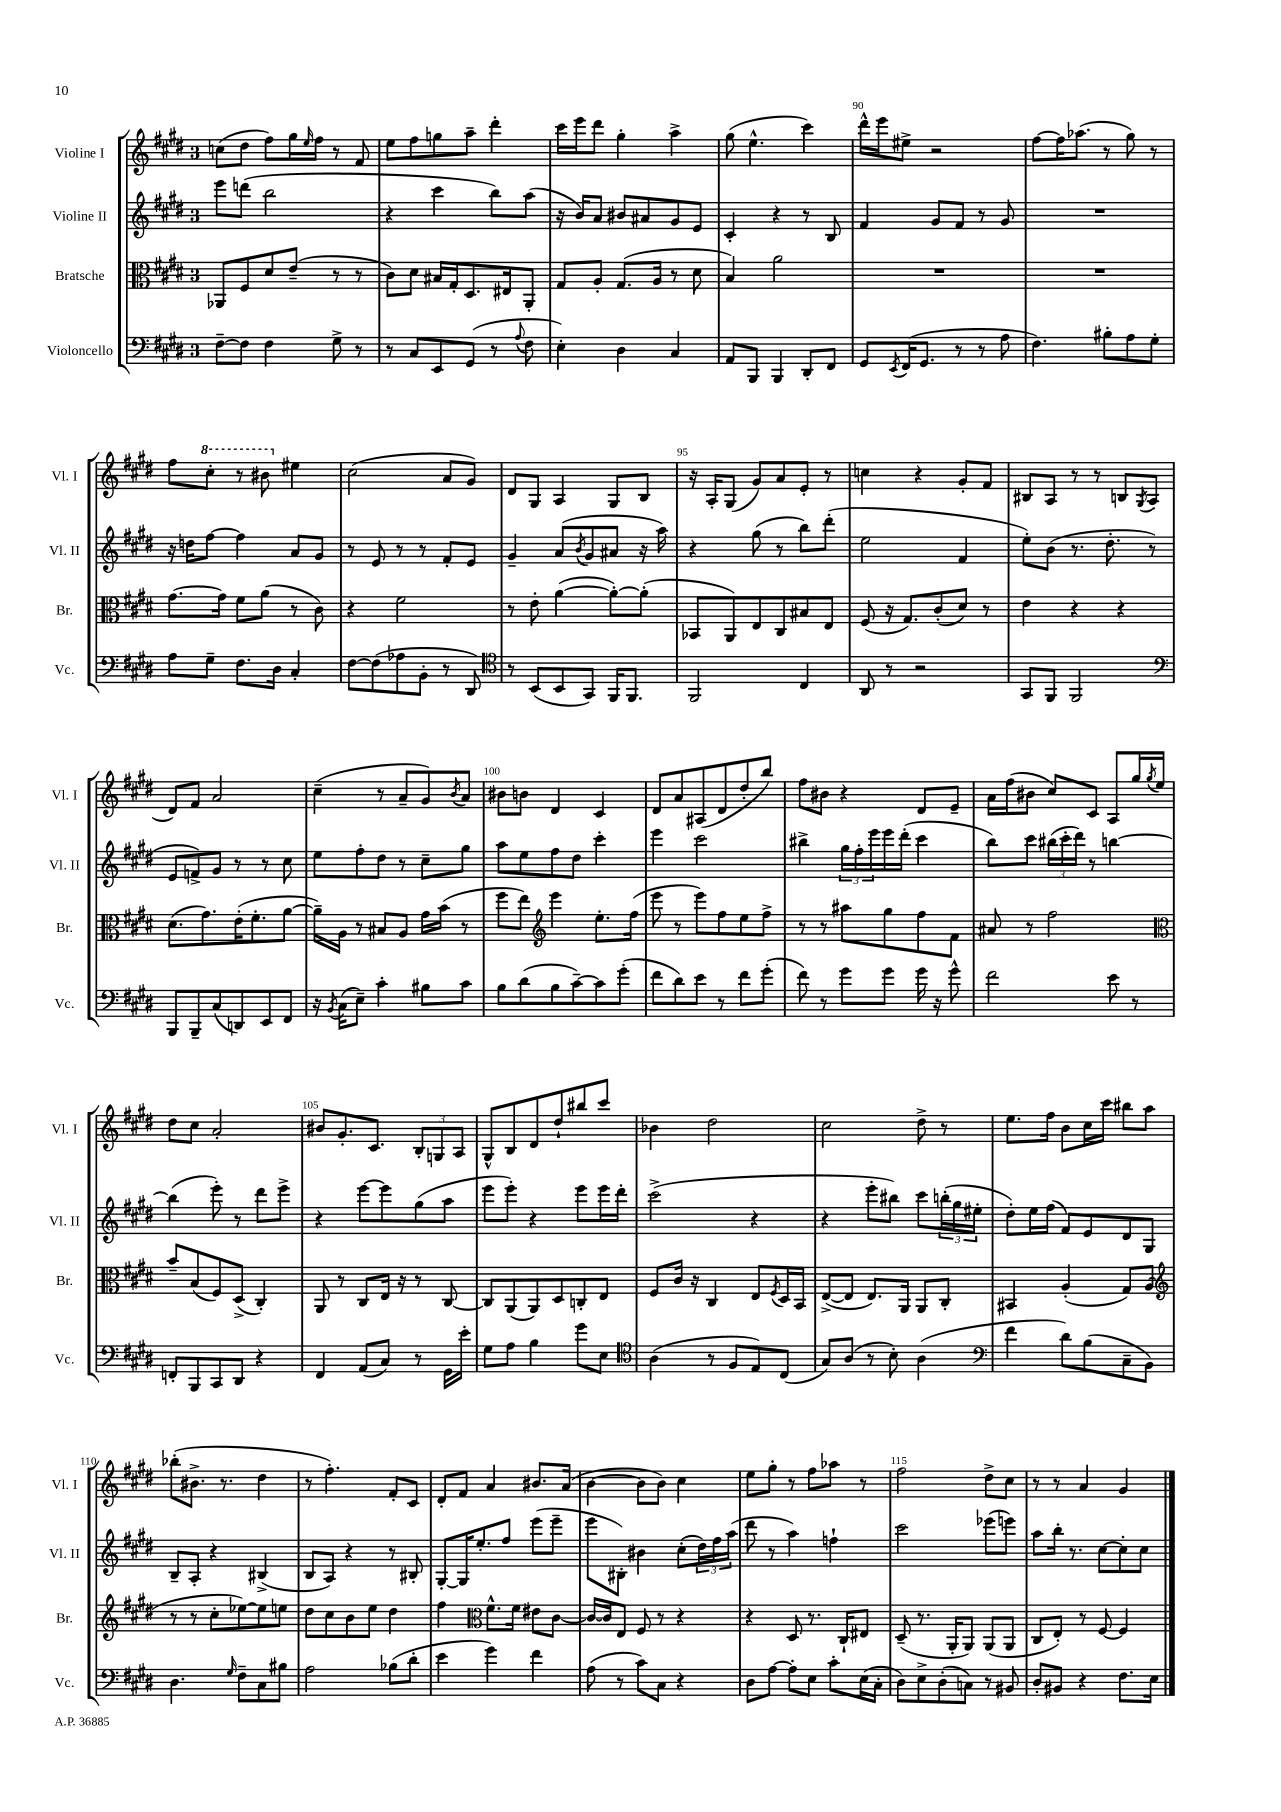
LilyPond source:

<<
\new StaffGroup <<
\new Staff = "s0" \with { instrumentName = "Violine I" shortInstrumentName = "Vl. I" } {
    \clef treble \key e \major \once \override Staff.TimeSignature.style = #'single-digit \time 3/4
    c''8( dis''8 fis''8) gis''16 \grace { e''16 } fis''16 r8 fis'8 |
    e''8 fis''8 g''8 a''8-- dis'''4-. |
    cis'''16 e'''16 dis'''8 gis''4-. a''4-> |
    gis''8( e''4.-^ cis'''4) |
    dis'''16-^ e'''16 eis''8-> r2 |
    fis''8~ fis''16 aes''8.( r8 gis''8) r8 |
    fis''8 \ottava #1 cis'''8-. r8 bis''8 \ottava #0 eis''4 |
    cis''2( a'8 gis'8) |
    dis'8 gis8 a4 gis8 b8 |
    r16 a16-. gis8( gis'8) a'8 e'8-. r8 |
    c''4 r4 gis'8-. fis'8 |
    bis8 a8 r8 r8 b8 \acciaccatura { gis8 } a8( |
    dis'8) fis'8 a'2 |
    cis''4--( r8 a'8-- gis'8) \acciaccatura { b'8 } a'8 |
    bis'8 b'8 dis'4 cis'4 |
    dis'8 a'8 ais8( dis'8 dis''8-. b''8) |
    fis''8 bis'8 r4 dis'8 e'8-- |
    a'16 fis''16( bis'8 cis''8) cis'8 a8 gis''16 \acciaccatura { gis''8 } e''16 |
    dis''8 cis''8 a'2-. |
    bis'8 gis'8.-. cis'8. \tuplet 3/2 { b8-. g8 a8 } |
    gis8-^ b8 dis'8 dis''8-! bis''8 cis'''8 |
    bes'4 dis''2 |
    cis''2 dis''8-> r8 |
    e''8. fis''16 b'8 cis''16 cis'''16 bis''8 a''8 |
    bes''8-.( bis'8.-> r8. dis''4 |
    r8 fis''4.-.) fis'8-. cis'8 |
    dis'8-. fis'8 a'4 bis'8. a'16( |
    b'4~ b'8 b'8) cis''4 |
    e''8 gis''8-. r8 fis''8 aes''8 r8 |
    fis''2 dis''8-> cis''8 |
    r8 r8 a'4 gis'4 \bar "|." |
}
\new Staff = "s1" \with { instrumentName = "Violine II" shortInstrumentName = "Vl. II" } {
    \clef treble \key e \major \once \override Staff.TimeSignature.style = #'single-digit \time 3/4
    e'''8 d'''8( b''2 |
    r4 cis'''4 b''8) a''8( |
    r16 b'16) a'8 bis'8 ais'8 gis'8 e'8 |
    cis'4-. r4 r8 b8 |
    fis'4 gis'8 fis'8 r8 gis'8 |
    R2. |
    r16 d''16 fis''8~ fis''4 a'8 gis'8 |
    r8 e'8 r8 r8 fis'8-. e'8 |
    gis'4-- a'8( \acciaccatura { b'8 } gis'8 ais'8 r16 a''16) |
    r4 gis''8( r8 b''8) dis'''8-.( |
    e''2 fis'4 |
    e''8-.) b'8( r8. dis''8.-. r8 |
    e'8 f'8->) gis'8 r8 r8 cis''8 |
    e''8 fis''8-. dis''8 r8 cis''8-- gis''8 |
    a''8 e''8 fis''8 dis''8 cis'''4-. |
    e'''4 cis'''2 |
    bis''4-> \tuplet 3/2 { gis''16 fis''16-. e'''16 } e'''16 dis'''16-.( cis'''4 |
    b''8) cis'''8 \tuplet 3/2 { bis''16( cis'''16-. dis'''16) } r8 b''4~ |
    b''4( e'''8-.) r8 dis'''8 e'''8-> |
    r4 e'''8~ e'''8 gis''8( a''8 |
    e'''8 e'''8-.) r4 e'''8 e'''16 dis'''16-. |
    cis'''2->( r4 |
    r4 e'''8-. bis''8) cis'''8 \tuplet 3/2 { b''16-.( gis''16 eis''16-. } |
    dis''8-.) e''16 fis''16( fis'8) e'8 dis'8 gis8 |
    b8-- a8-. r4 bis4->( |
    b8 a8) r4 r8 bis8-. |
    gis8~-. gis16 e''8.-. fis''8 e'''8( e'''8-- |
    e'''8 bis8-.) bis'4 cis''8-.( \tuplet 3/2 { dis''16) fis''16 a''16( } |
    dis'''8 r8 a''4) f''4-! |
    cis'''2 ees'''8( e'''8) |
    a''8 b''16-. r8. cis''8~ cis''8-. cis''8 \bar "|." |
}
\new Staff = "s2" \with { instrumentName = "Bratsche" shortInstrumentName = "Br." } {
    \clef alto \key e \major \once \override Staff.TimeSignature.style = #'single-digit \time 3/4
    aes,8 fis8 dis'8 e'8--( r8 r8 |
    cis'8) dis'8 bis16 gis16-. dis8. eis16 a,8-. |
    gis8 a8-. gis8.( a16 r8 dis'8 |
    b4) a'2 |
    R2. |
    R2. |
    gis'8.~ gis'16 fis'8 a'8( r8 cis'8) |
    r4 fis'2 |
    r8 e'8-. a'4~( a'8~-.) a'8-.( |
    bes,8 a,8) e8 cis8 bis8 e8 |
    fis8( r16 gis8.) cis'8-.( dis'8) r8 |
    e'4 r4 r4 |
    dis'8.( gis'8.) e'16-.( fis'8.-. a'8~ |
    a'16--) a16 r8 bis8 a8 gis'16 b'16( r8 |
    fis''8 e''8) \clef treble e'''4 e''8.-. fis''16( |
    e'''8 r8 e'''8) fis''8 e''8 fis''8-> |
    r8 r8 ais''8 gis''8 fis''8 fis'8 |
    ais'8 r8 fis''2 |
    \clef alto b'8-- b8( fis8) dis8->( cis4-.) |
    a,8 r8 cis8 e16 r16 r8 cis8~ |
    cis8 a,8( a,8) dis8 c8-. e8 |
    fis8 cis'16 r16 cis4 e8 \acciaccatura { fis8 } dis16 b,16 |
    e8~->( e8 e8.) a,16 a,8 cis8-. |
    bis,4 a4-.( gis8) a8( |
    \clef treble r8 r8 cis''8-. ees''8~) ees''8 e''8 |
    dis''8 cis''8 b'8 e''8 dis''4 |
    fis''4 \clef alto fis'8.-^ fis'16 eis'8 cis'8~ |
    cis'16~ cis'16 e8 fis8 r8 r4 |
    r4 dis8 r8. cis16-! eis8 |
    dis8--( r8. a,16-. a,8) a,8( a,8 |
    cis8 e8-.) r8 fis8~ fis4 \bar "|." |
}
\new Staff = "s3" \with { instrumentName = "Violoncello" shortInstrumentName = "Vc." } {
    \clef bass \key e \major \once \override Staff.TimeSignature.style = #'single-digit \time 3/4
    fis8~-- fis8 fis4 gis8-> r8 |
    r8 cis8 e,8 gis,8( r8 \appoggiatura { a8 } fis8 |
    e4-.) dis4 cis4 |
    a,8 b,,8 b,,4 dis,8-. fis,8 |
    gis,8 \acciaccatura { e,8 } fis,16( gis,8. r8 r8 a8 |
    fis4.) bis8-. a8 gis8-. |
    a8 gis8-- fis8. dis16 cis4-. |
    fis8~ fis8( aes8 b,8-. r8 dis,8) |
    \clef tenor r8 b,8( b,8 gis,8) fis,16 fis,8. |
    fis,2 cis4 |
    a,8 r8 r2 |
    gis,8 fis,8 fis,2 |
    \clef bass b,,8 b,,8-- cis8( d,8) e,8 fis,8 |
    r16 \acciaccatura { b,8 } cis16( e8--) cis'4-. bis8 cis'8 |
    b8 dis'8( b8 cis'8~--) cis'8 gis'8-.( |
    fis'8 dis'8) e'8 r8 fis'8 gis'8-.( |
    fis'8) r8 gis'8 gis'8 gis'16 r16 gis'8-^ |
    fis'2 e'8 r8 |
    f,8-. b,,8 cis,8 dis,8 r4 |
    fis,4 a,8( cis8) r8 gis,16 e'16-. |
    gis8 a8 b4 gis'8 e8 |
    \clef tenor a4( r8 fis8 e8) cis8( |
    gis8) a8( r8 b8-.) a4( |
    \clef bass fis'4 dis'8) b8( cis8-- b,8) |
    dis4. \grace { gis16 } fis8-- cis8 bis8 |
    a2 bes8( dis'8-. |
    e'4 gis'4) fis'4 |
    a8( r8 cis'8) cis8 r4 |
    dis8 a8~ a8-. e8 cis'8-. e16( cis16-. |
    dis8) e8-> dis8-.( c8) r8 bis,8 |
    dis8-. bis,8 r4 fis8. e16 \bar "|." |
}
>>
>>
\layout { \context { \Score currentBarNumber = #86 \override BarNumber.break-visibility = ##(#f #t #t) barNumberVisibility = #(every-nth-bar-number-visible 5) } }
